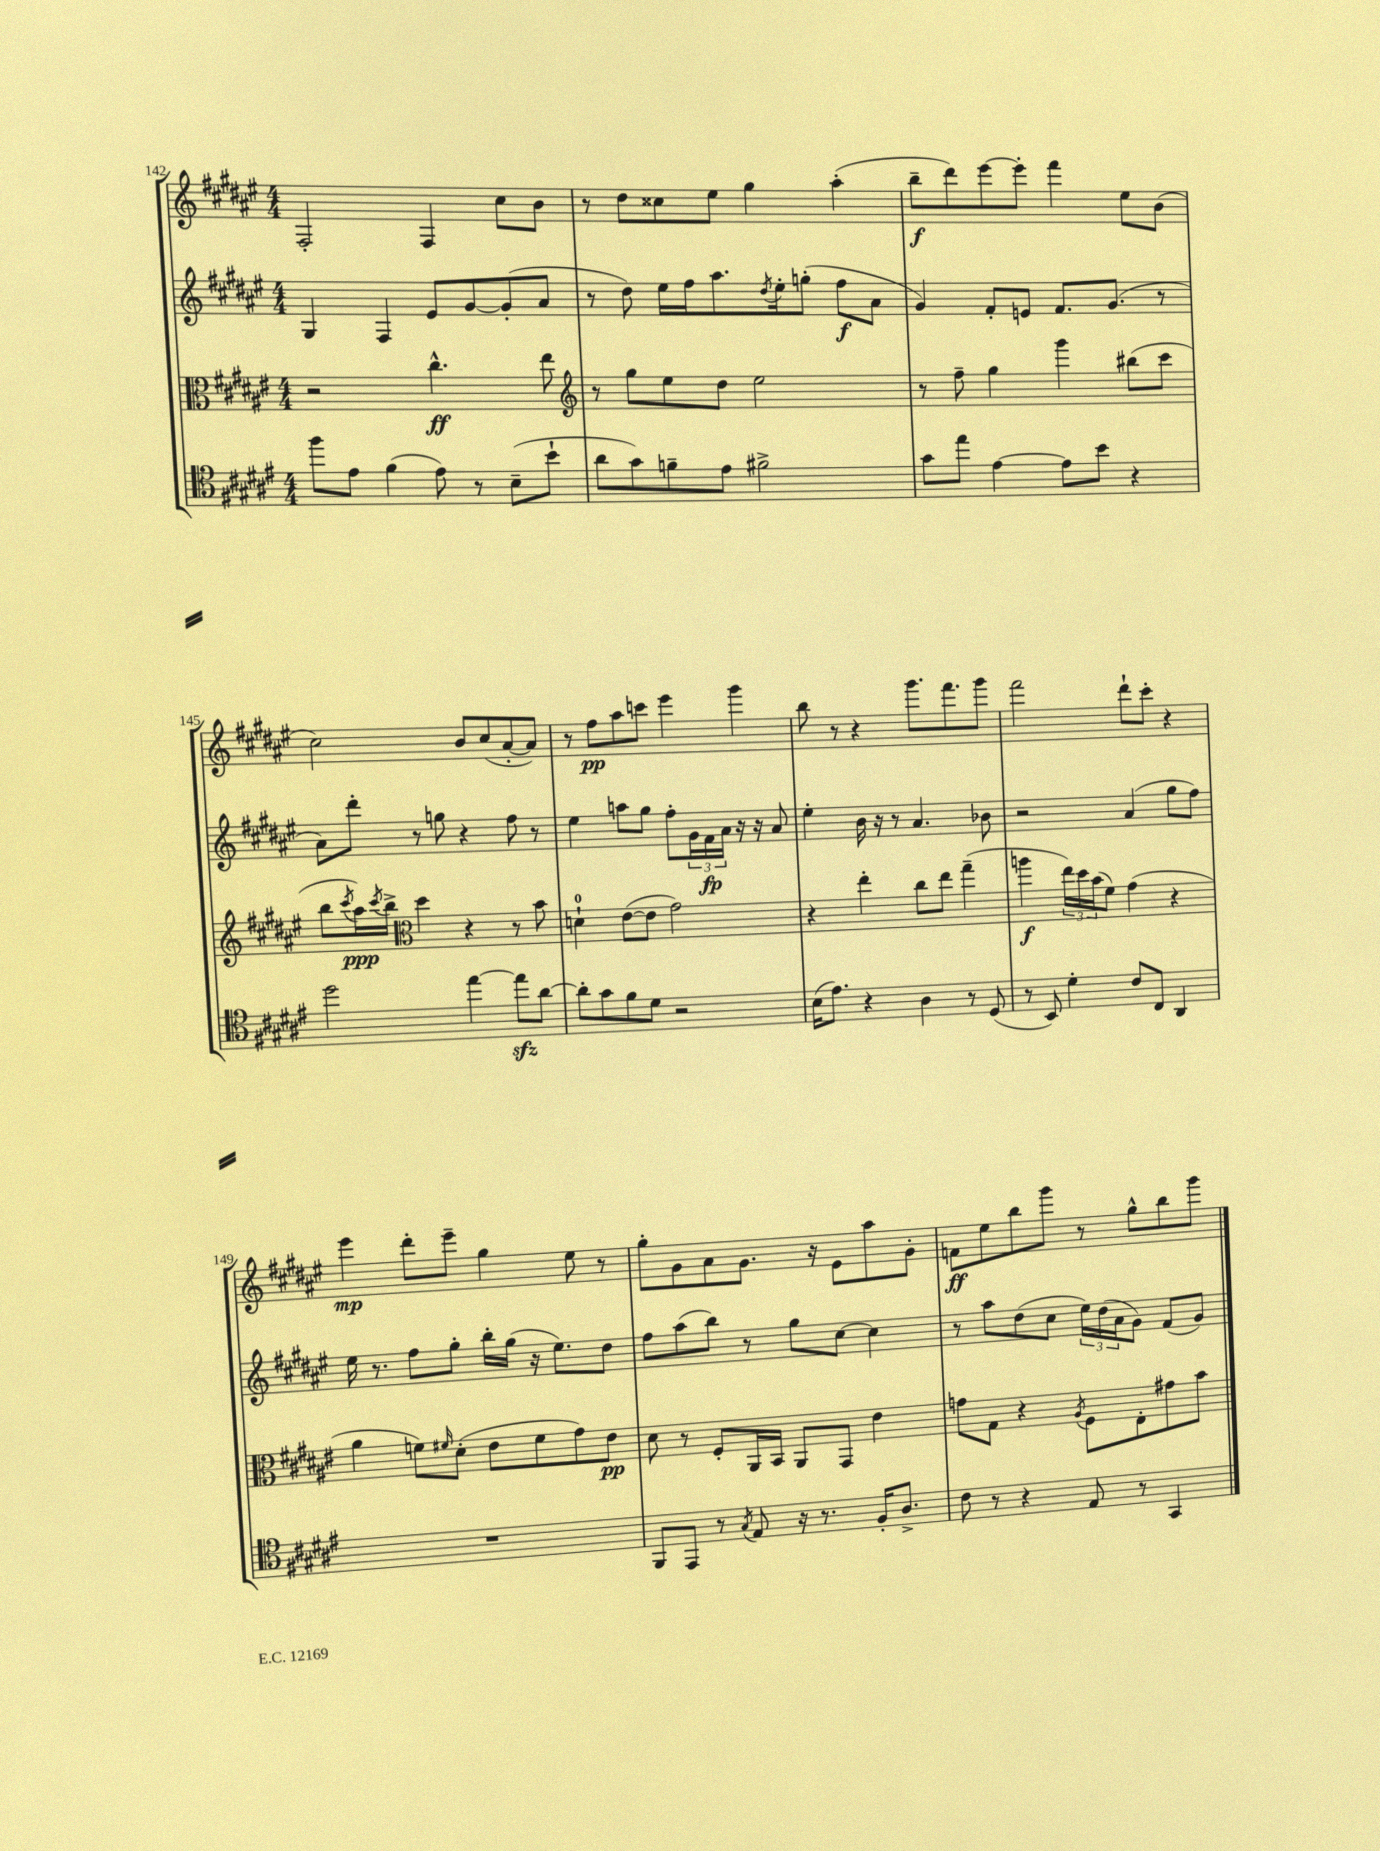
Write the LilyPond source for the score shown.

<<
\new StaffGroup <<
\new Staff = "s0" {
    \clef treble \key fis \major \numericTimeSignature \time 4/4
    fis2-. fis4 cis''8 b'8 |
    r8 dis''8 cisis''8 eis''8 gis''4 ais''4-.( |
    b''8--\f dis'''8) eis'''8~ eis'''8-. fis'''4 eis''8 b'8( |
    cis''2) b'8 cis''8( ais'8~-. ais'8) |
    r8 fis''8\pp ais''8 c'''8 eis'''4 gis'''4 |
    b''8 r8 r4 gis'''8. fis'''8. gis'''8 |
    fis'''2 dis'''8-! cis'''8-. r4 |
    eis'''4\mp dis'''8-. eis'''8-- gis''4 eis''8 r8 |
    gis''8-. gis'8 ais'8 gis'8. r16 eis'8 ais''8 gis'8-. |
    f'8\ff eis''8 b''8 gis'''8 r8 gis''8-^ b''8 gis'''8 \bar "|." |
}
\new Staff = "s1" {
    \clef treble \key fis \major \numericTimeSignature \time 4/4
    gis4 fis4 eis'8 gis'8~ gis'8-.( ais'8 |
    r8 dis''8) eis''16 fis''16 ais''8. \acciaccatura { dis''8 } eis''16-. g''8-.( fis''8\f ais'8 |
    gis'4) fis'8-. e'8 fis'8. gis'8.( r8 |
    ais'8) dis'''8-. r8 g''8 r4 fis''8 r8 |
    eis''4 a''8 gis''8 fis''8-. \tuplet 3/2 { gis'16 fis'16\fp ais'16 } r16 r16 ais'8 |
    eis''4-. b'16 r16 r8 ais'4. bes'8 |
    r2 ais'4( gis''8 fis''8) |
    eis''16 r8. fis''8 gis''8-. b''16-. gis''16( r16 eis''8.) dis''8 |
    fis''8 ais''8( b''8) r8 gis''8 cis''8~ cis''4 |
    r8 ais''8 dis''8( cis''8 \tuplet 3/2 { eis''16) dis''16( ais'16 } gis'8) fis'8( gis'8) \bar "|." |
}
\new Staff = "s2" {
    \clef alto \key fis \major \numericTimeSignature \time 4/4
    r2 cis''4.-^\ff eis''8 |
    \clef treble r8 gis''8 eis''8 dis''8 eis''2 |
    r8 fis''8-- gis''4 gis'''4 bis''8( cis'''8 |
    b''8 \acciaccatura { cis'''8 } ais''16\ppp) \acciaccatura { cis'''8 } b''16-> \clef alto dis''4 r4 r8 b'8 |
    d'4-0-! eis'8~( eis'8 gis'2) |
    r4 eis''4-. cis''8 eis''8 gis''4--( |
    a''4\f \tuplet 3/2 { eis''16) dis''16 b'16( } fis'8) gis'4( r4 |
    ais'4 f'8) \grace { fis'16 } dis'8-.( eis'8 fis'8 gis'8) eis'8\pp |
    dis'8 r8 fis8-. ais,16 b,16 ais,8 gis,8 eis'4 |
    g'8 gis8 r4 \acciaccatura { ais8 } fis8 eis8-. gis'8 b'8 \bar "|." |
}
\new Staff = "s3" {
    \clef tenor \key fis \major \numericTimeSignature \time 4/4
    fis''8 eis'8 fis'4( eis'8) r8 b8--( b'8-! |
    ais'8 gis'8) f'8-- eis'8 fis'2-> |
    gis'8 eis''8 eis'4~ eis'8 b'8 r4 |
    dis''2 eis''4~ eis''8\sfz ais'8~ |
    ais'8-. gis'8 fis'8 dis'8 r2 |
    b16( eis'8.) r4 ais4 r8 dis8( |
    r8 b,8) dis'4-. cis'8 cis8 ais,4 |
    R1 |
    fis,8 eis,8 r8 \acciaccatura { gis8 } eis8 r16 r8. fis16-. ais8.-> |
    cis'8 r8 r4 eis8 r8 gis,4 \bar "|." |
}
>>
>>
\layout { \context { \Score currentBarNumber = #142 } }
